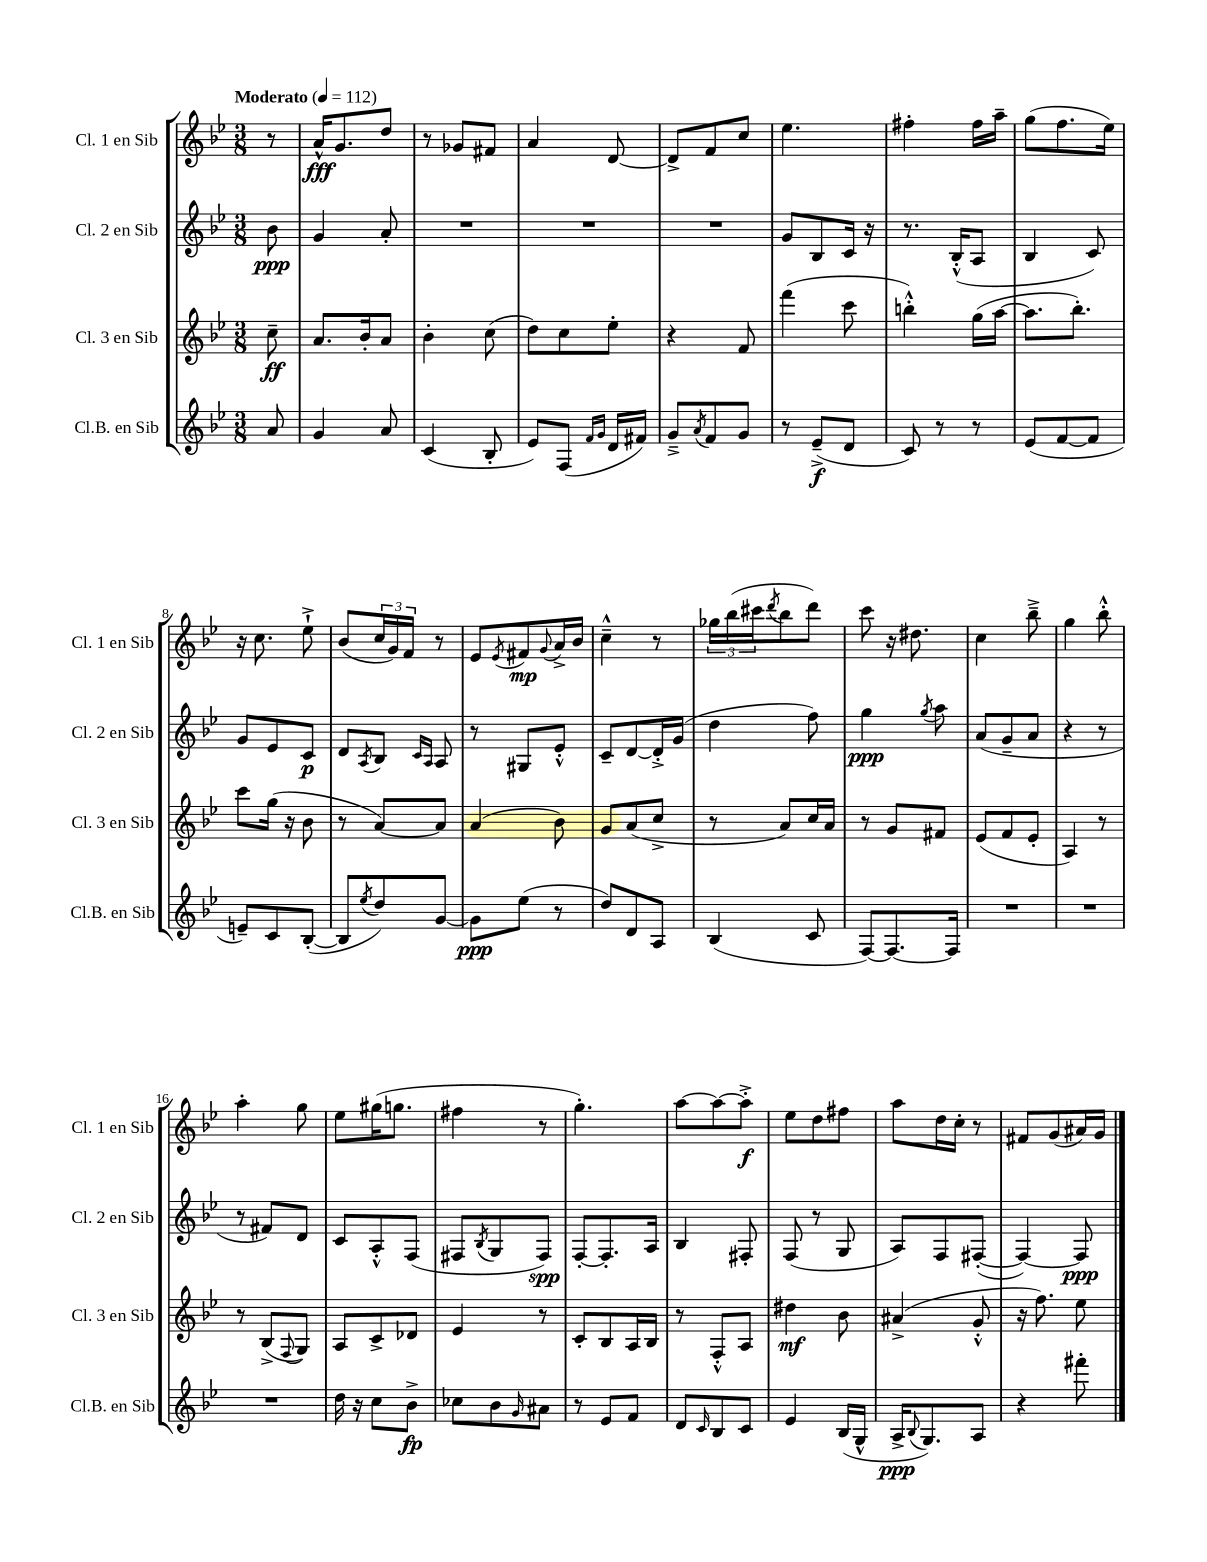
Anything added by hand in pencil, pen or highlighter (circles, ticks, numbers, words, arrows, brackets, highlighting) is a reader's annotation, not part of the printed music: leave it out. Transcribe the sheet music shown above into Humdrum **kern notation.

**kern	**kern	**kern	**kern
*staff4	*staff3	*staff2	*staff1
*clefG2	*clefG2	*clefG2	*clefG2
*k[b-e-]	*k[b-e-]	*k[b-e-]	*k[b-e-]
*M3/8	*M3/8	*M3/8	*M3/8
*MM112	*MM112	*MM112	*MM112
8a	8cc~	8b-	8r
=	=	=	=
4g	8.a	4g	16a^^
.	.	.	8.g
.	16b-'	.	.
8a	8a	8a'	8dd
=	=	=	=
(4c	4b-'	4.r	8r
.	.	.	8g-
8B-'	(8cc	.	8f#
=	=	=	=
8e-)	8dd)	4.r	4a
(8F	8cc	.	.
16qqf	.	.	.
16qqg	.	.	.
16d	8ee-'	.	[8d
16f#)	.	.	.
=	=	=	=
8g~^	4r	4.r	8d^]
8qa	.	.	.
8f	.	.	8f
8g	8f	.	8cc
=	=	=	=
8r	(4fff	8g	4.ee-
(8e-~^	.	8B-	.
8d	8ccc	16c	.
.	.	16r	.
=	=	=	=
8c)	4bb'^^)	8.r	4ff#'
8r	.	.	.
.	.	(16B-'^^	.
8r	(16gg	8A	16ff#
.	[16aa	.	16aa~
=	=	=	=
(8e-	8.aa]	4B-	(8gg
[8f	.	.	8.ff
.	8.bb-')	.	.
8f]	.	8c)	.
.	.	.	16ee-)
=	=	=	=
8e~)	8ccc	8g	16r
.	.	.	8.cc
8c	(16gg	8e-	.
.	16r	.	.
([8B-'	8b-	8c	8ee-`^
=	=	=	=
8B-]	8r	8d	(8b-
8qee-	.	8qA	.
8dd)	[8a)	8B-	24cc
.	.	.	24g)
.	.	.	24f
.	.	16qqc	.
.	.	16qqA	.
[8g	8a]	8A	8r
=	=	=	=
8g]	(4a	8r	8e-
.	.	.	8qe-
(8ee-	.	8G#	8f#
.	.	.	8qqg
8r	8b-)	8e-'^^	16a^
.	.	.	16b-
=	=	=	=
8dd)	8g	8c~	4cc~^^
8d	(8a	[8d	.
8A	8cc^	16d'^]	8r
.	.	(16g	.
=	=	=	=
(4B-	8r	4dd	24gg-
.	.	.	(24bb-
.	.	.	24ccc#
.	.	.	8qddd
.	8a)	.	8bb-
8c	16cc	8ff)	8ddd)
.	16a	.	.
=	=	=	=
[8F)	8r	4gg	8ccc
8.F_	8g	.	16r
.	.	.	8.dd#
.	.	8qgg	.
.	8f#	8aa	.
16F]	.	.	.
=	=	=	=
4.r	(8e-	(8a	4cc
.	8f	8g~	.
.	8e-'	8a	8bb-~^
=	=	=	=
4.r	4A)	4r	4gg
.	8r	8r	8bb-'^^
=	=	=	=
4.r	8r	8r	4aa'
.	(8B-^	8f#)	.
.	8qqF	.	.
.	8G)	8d	8gg
=	=	=	=
16dd	8A	8c	8ee-
16r	.	.	.
8cc	8c^	8A'^^	(16gg#
.	.	.	8.gg
8b-^	8d-	(8F	.
=	=	=	=
8cc-	4e-	8F#	4ff#
.	.	8qB-	.
8b-	.	8G	.
16qqg	.	.	.
8a#	8r	8F#)	8r
=	=	=	=
8r	8c'	[8F'	4.gg')
8e-	8B-	8.F']	.
8f	16A	.	.
.	16B-	16A	.
=	=	=	=
8d	8r	4B-	[8aa
16qqc	.	.	.
8B-	8F'^^	.	8aa_
8c	8A	8F#'	8aa'^]
=	=	=	=
4e-	4dd#	(8F	8ee-
.	.	8r	8dd
(16B-	8b-	8G	8ff#
16G^^	.	.	.
=	=	=	=
16A^	(4a#^	8A)	8aa
8qqB-	.	.	.
8.G)	.	.	.
.	.	8F	16dd
.	.	.	16cc'
8A	8g'^^	([8F#'	8r
=	=	=	=
4r	16r	4F#_)	8f#
.	8.ff)	.	.
.	.	.	(8g
8fff#'	8ee-	8F#]	16a#)
.	.	.	16g
==	==	==	==
*-	*-	*-	*-
